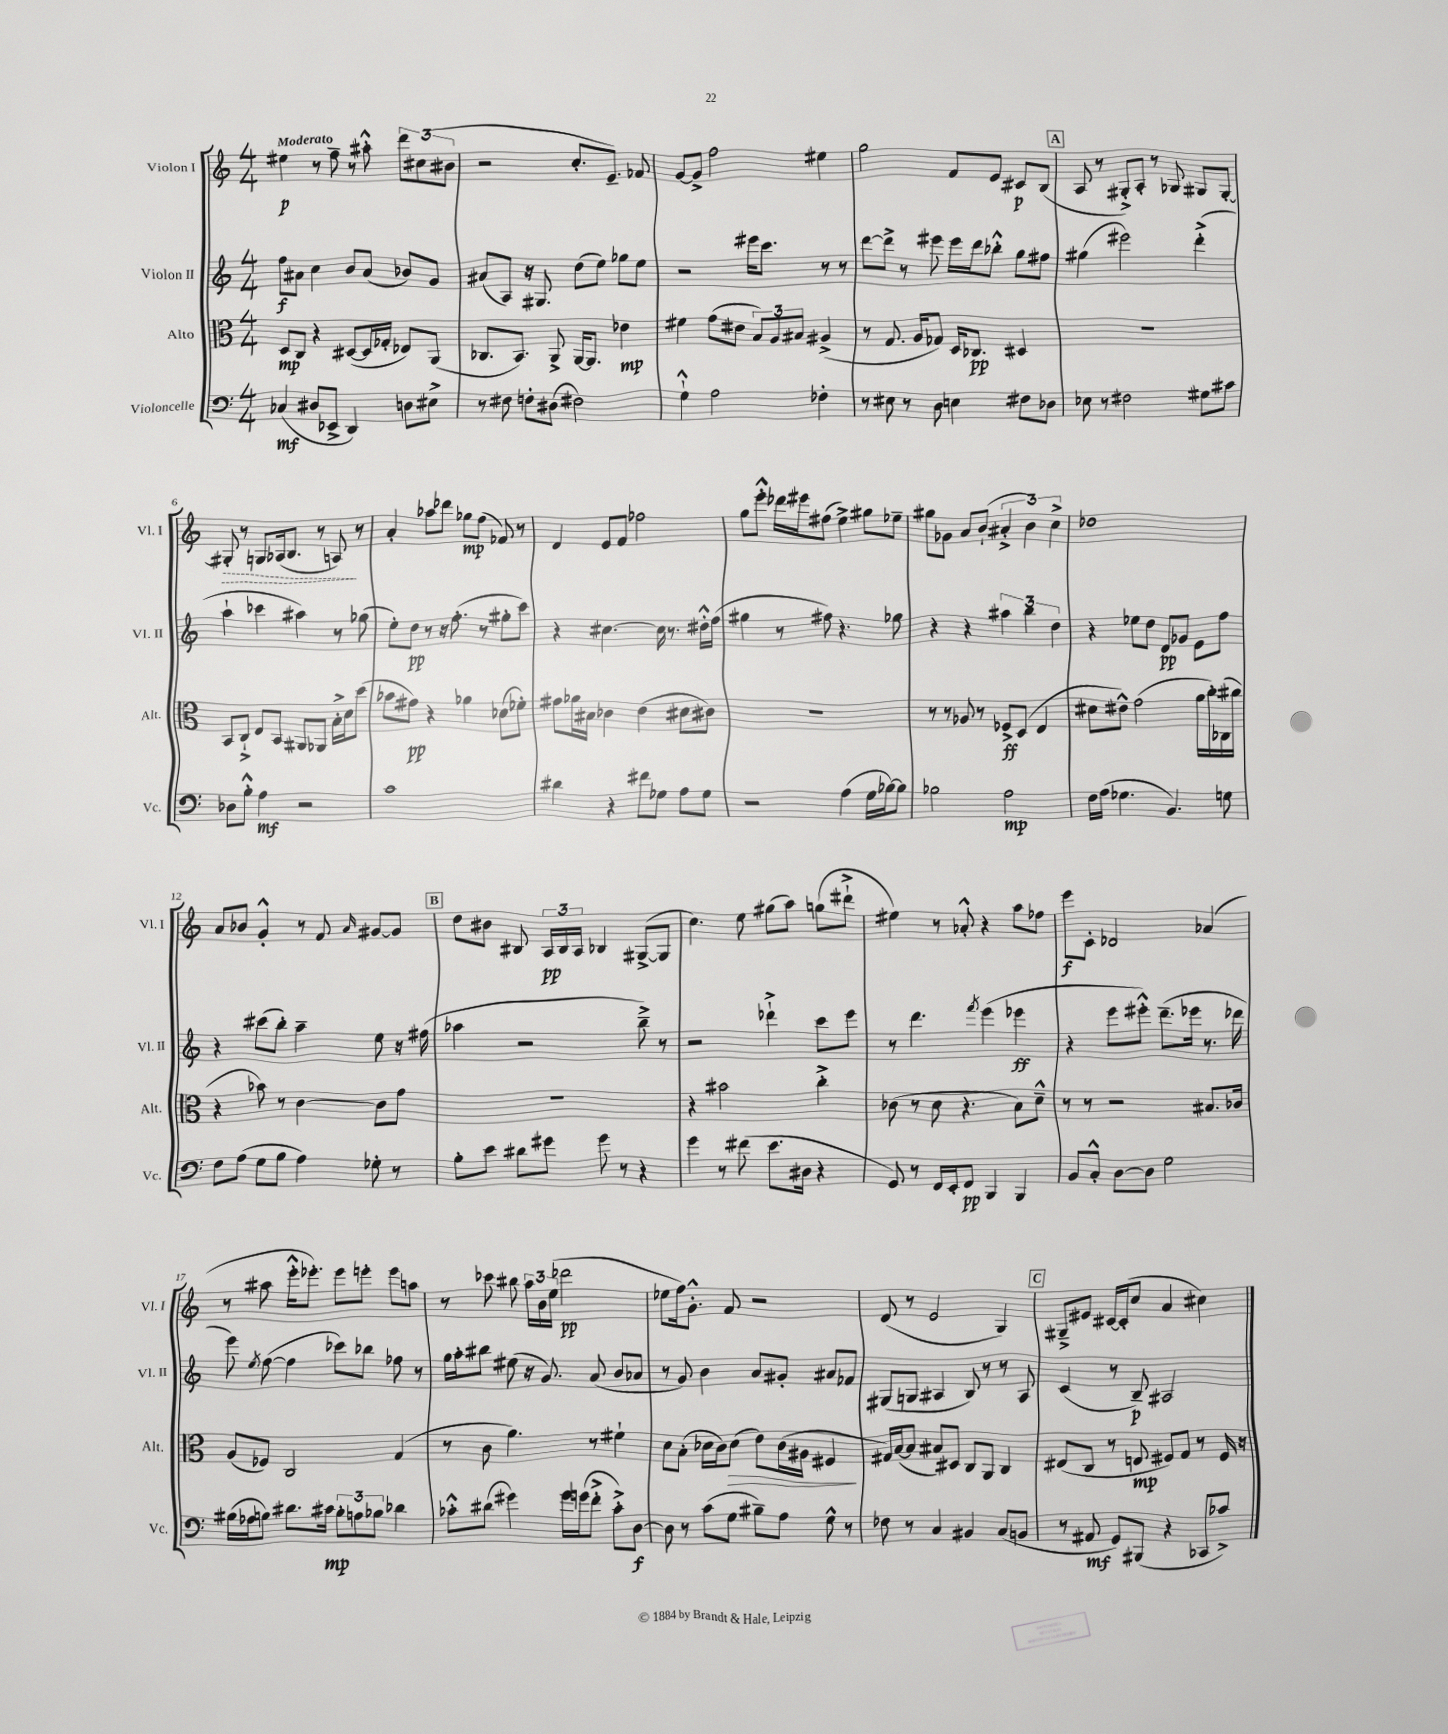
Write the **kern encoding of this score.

**kern	**kern	**kern	**kern
*staff4	*staff3	*staff2	*staff1
*clefF4	*clefC3	*clefG2	*clefG2
*k[]	*k[]	*k[]	*k[]
*M4/4	*M4/4	*M4/4	*M4/4
(4C-/	8D/L	8ff\L	4ee#\
.	8C/J	8a#\J	.
8D#/L	4r	4cc\	8r
8EE-^/J	.	.	8ff~\
4DD/)	([8D#/L	8b/L	8r
.	16D#/]L	(8a#/J	8aa#'^^\
.	16G-'/JJ	.	.
8D\L	8E-/L)	8b-/L)	12ddd\L
.	.	.	(12cc#\
8E#^\J	(8AA/J	8g/J	.
.	.	.	12b#\J
=	=	=	=
8r	8.C-/L	(8a#/L	2r
8F#\	.	8A/J)	.
.	8.BB/J)	.	.
8F'\L	.	16r	.
.	.	8.G#/	.
(8D#\J	8AA^/	.	.
2F#\)	[16AA/LK	(8dd\L	8.cc'/L
.	8.AA/]J	.	.
.	.	8ee\J)	.
.	.	.	8.e~/J)
.	4e-\	8gg-\L	.
.	.	8ee\J	8f-/
=	=	=	=
4G`^^\	4f#\	2r	[8g/L
.	.	.	8g^/]J
2A\	(8g\L	.	2ff\
.	8e#\J	.	.
.	12B/L)	16eee#\LK	.
.	.	8.ccc\J	.
.	12A/	.	.
.	12B#/J	.	.
4F-'\	(4A#^/	8r	4ee#\
.	.	8r	.
=	=	=	=
8r	8r	[8ddd\L	2gg\
8E#\	8.G/	8ddd^\]J	.
8r	.	8r	.
.	16A/LK	.	.
8D\	8G-/J)	8eee#\	.
4E\	16D/LK	16eee#\LL	8f/L
.	8.C-/J	16ddd\J	.
.	.	8bb-'^^\J	8e/J
8F#\L	4D#/	8gg\L	8c#/L
8D-\J	.	8ff#\J	(8B/J
=	=	=	=
8E-\	1r	(4gg#\	8A/
8r	.	.	8r
2F#\	.	2eee#\)	8G#'^/L)
.	.	.	8A'/J
.	.	.	8r
.	.	.	8G-/
8G#\L	.	(4ddd'^\	8G#/L
8c#\J	.	.	[8G#'/J
=	=	=	=
8D-\L	8BB/L	4aa`\	8G#'/]
8B'^^\J	8C`^/J	.	8r
4A\	8E/L	4ccc-\	8G/L
.	8BB/J	.	(16A-/k
.	.	.	8.B/J
2r	8AA#/L	4aa#\)	.
.	8AA-/J	.	8r
.	16B'^\LL	8r	8A/)
.	16d\J	.	.
.	(8dd\J	(8gg-\	8r
=	=	=	=
1c	8b-\L	8ee'\L)	4a'/
.	8g#\J)	8dd\J	.
.	4r	8r	8aa-\L
.	.	16r	8ddd-\J
.	.	(8.ff'\	.
.	4a-\	.	8gg-\L
.	.	8r	(8ff\J
.	(8d-\L	8gg#'\L	8f-/)
.	8f-'\J)	8ccc\J)	8r
=	=	=	=
4d#\	8g#\L	4r	4d/
.	16a-\L	.	.
.	16B#\JJ	.	.
4r	4c-\	[4.cc#\	8e/L
.	.	.	8f/J
8f#\L	(4e\	.	2ff-\
8G-\J	.	16cc#\]	.
.	.	8.r	.
8A\L	8d#\L	.	.
8G-\J	8c#\J)	16dd#'^^\LL	.
.	.	(16ff\JJ	.
=	=	=	=
2r	1r	4gg#\	8gg\L
.	.	.	8eee'^^\J
.	.	8r	16ddd-\LL
.	.	.	16eee#\J
.	.	8ff#\)	(8ff#\J
(4A\	.	4.r	4ee^\)
16G\LL	.	.	8gg#\L
[16B-\J)	.	.	.
8B-\]J	.	8gg-\	8ee-~\J
=	=	=	=
2B-\	8r	4r	8gg#\L
.	8r	.	8g-\J
.	8A-/	4r	8a/L
.	8r	.	(8b`/J
2A\	8F-^/L	6aa#\	6a#'^/
.	(8D/J	.	.
.	.	6bb\	6b\)
.	4E/	.	.
.	.	6dd\	6cc^\
=	=	=	=
16F\LL	8d#\L	4r	1dd-
(16A\JJ	.	.	.
4.G-\	8e#^^\J)	.	.
.	(2g\	8ee-\L	.
.	.	8dd\J	.
4.BB/)	.	8d/L	.
.	.	8g-/J	.
.	16a\LL	8e\L	.
.	16cc'\)	.	.
8G\	(16C-\	8ff\J	.
.	16cc#\JJ	.	.
=	=	=	=
8F\L	4r	4r	8a/L
(8A\J	.	.	8b-/J
8G\L	8b-\)	(8ccc#\L	4g'^^/
8B\J	8r	8bb'\J)	.
4A\)	[4c\	4aa~\	8r
.	.	.	8f/
.	.	.	16qqa/
8G-'\	8c\]L	8ee\	[8g#/L
8r	8g\J	16r	8g#/]J
.	.	(16ff#\	.
=	=	=	=
8B'\L	1r	4aa-\	8dd\L
8e\J	.	.	8b#\J
8d#\L	.	2r	8B#/
8g#\J	.	.	24A/LL
.	.	.	24B#/
.	.	.	24A/JJ
8g#\	.	.	4B-/
8r	.	.	.
4r	.	8bb~^\)	([8G#^/L
.	.	8r	8G#/]J
=	=	=	=
4g\	4r	2r	4.cc\)
8r	2b#\	.	.
(8f#\	.	.	8ee\
8.e\L	.	4ddd-`^\	(8gg#\L
.	.	.	8aa\J)
16D#\Jk	.	.	.
4r	4cc'^\	8ccc\L	(8gg\L
.	.	8eee\J	8ddd#`^\J
=	=	=	=
8GG/)	(8c-\	8r	4ee#\)
8r	8r	4.ddd\	.
16FF/LL	8d\	.	8r
16EE'/J	.	.	.
8FF/J	4.r	.	8a-'^^/
.	.	8qfff/	.
4BBB/	.	(4eee\	4r
4BBB/	8B\L)	4eee-\	8aa\L
.	8d~^^\J	.	8ff-\J
=	=	=	=
8BB/L	8r	4r	8eee\L
8C'^^/J	8r	.	8c'\J
[8D\L	2r	8eee\L	2d-/
8D\]J	.	8eee#'^^\J)	.
2G\	.	(8.ddd~\L	.
.	.	16eee-\Jk	.
.	8.B#/L	8.r	(4a-/
.	16c-/Jk	16ddd-\	.
=	=	=	=
(16B#\LL	(8A/L	8eee\)	8r
16A-\J	.	.	.
.	.	8qee/	.
8B\J)	8F-/J)	([8ff\	8aa#\
8.d#\L	2C/	4ff\]	16eee'^^\LK
.	.	.	8.eee-'\J)
16c#\Jk	.	.	.
12B'\L	.	8ccc-\L)	8eee-\L
12A\	.	.	.
.	.	8bb-\J	8eee'\J
12B-\J	.	.	.
4d-\	(4G/	8ff-\	8eee\L
.	.	8r	8aa\J
=	=	=	=
8c-'^^\L	8r	16gg\LL	8r
.	.	16aa'\J	.
(8d#\J	8c\	8bb#\J	8ccc-\
4g#\)	4.a\)	(8ee#\	8bb#\
.	.	16r	24aa\LL
.	.	.	24b\
.	.	8.g/)	.
.	.	.	(24ee\JJ
16g#\LL	.	.	2ddd-\
(16g\J	.	.	.
8f'^\J	8r	(8a/	.
8c-'^\L)	4f#`\	8b/L	.
[8D\J	.	8a-/J	.
=	=	=	=
8D\]	8d\L	8r	8ee-\L
8r	(8B'\J	8g/)	16ff\k)
.	.	.	8.g'^^\J
(8c\L	16d-\LL	4b\	.
.	16c\J)	.	.
8G\J	(8d-\J	.	8f/
8B#~\L)	8e\L)	8a/L	2r
8A\J	(16c\L	8g#'/J	.
.	16A#\JJ	.	.
8G^^\	4F#/	8a#/L	.
8r	.	8f-/J	.
=	=	=	=
8F-\	16G#/LL)	(8G#/L	(8d/
.	([16B/J	.	.
8r	8B/]J	8G/J	8r
4C/	8B#/L)	4A#/	2e/
.	8D#/J	.	.
4BB#/	8C/L	8B/)	.
.	8AA/J	8r	.
(8C/L	4C/	8r	4G/)
8BB/J	.	8A#/	.
=	=	=	=
8r	(8E#/L	(4c/	8G#~^/L
8AA#/	8C/J	.	8e#/J
8GG/L)	8r	8r	[16c#/LL
.	.	.	(16c#'/]J
(8BBB#/J	8E/	8B~/)	8cc/J
4r	8F#/L)	2A#/	4a/
.	8G/J	.	.
8CC-/L	8r	.	4cc#\)
8c-^/J)	16F#/	.	.
.	16r	.	.
==	==	==	==
*-	*-	*-	*-
